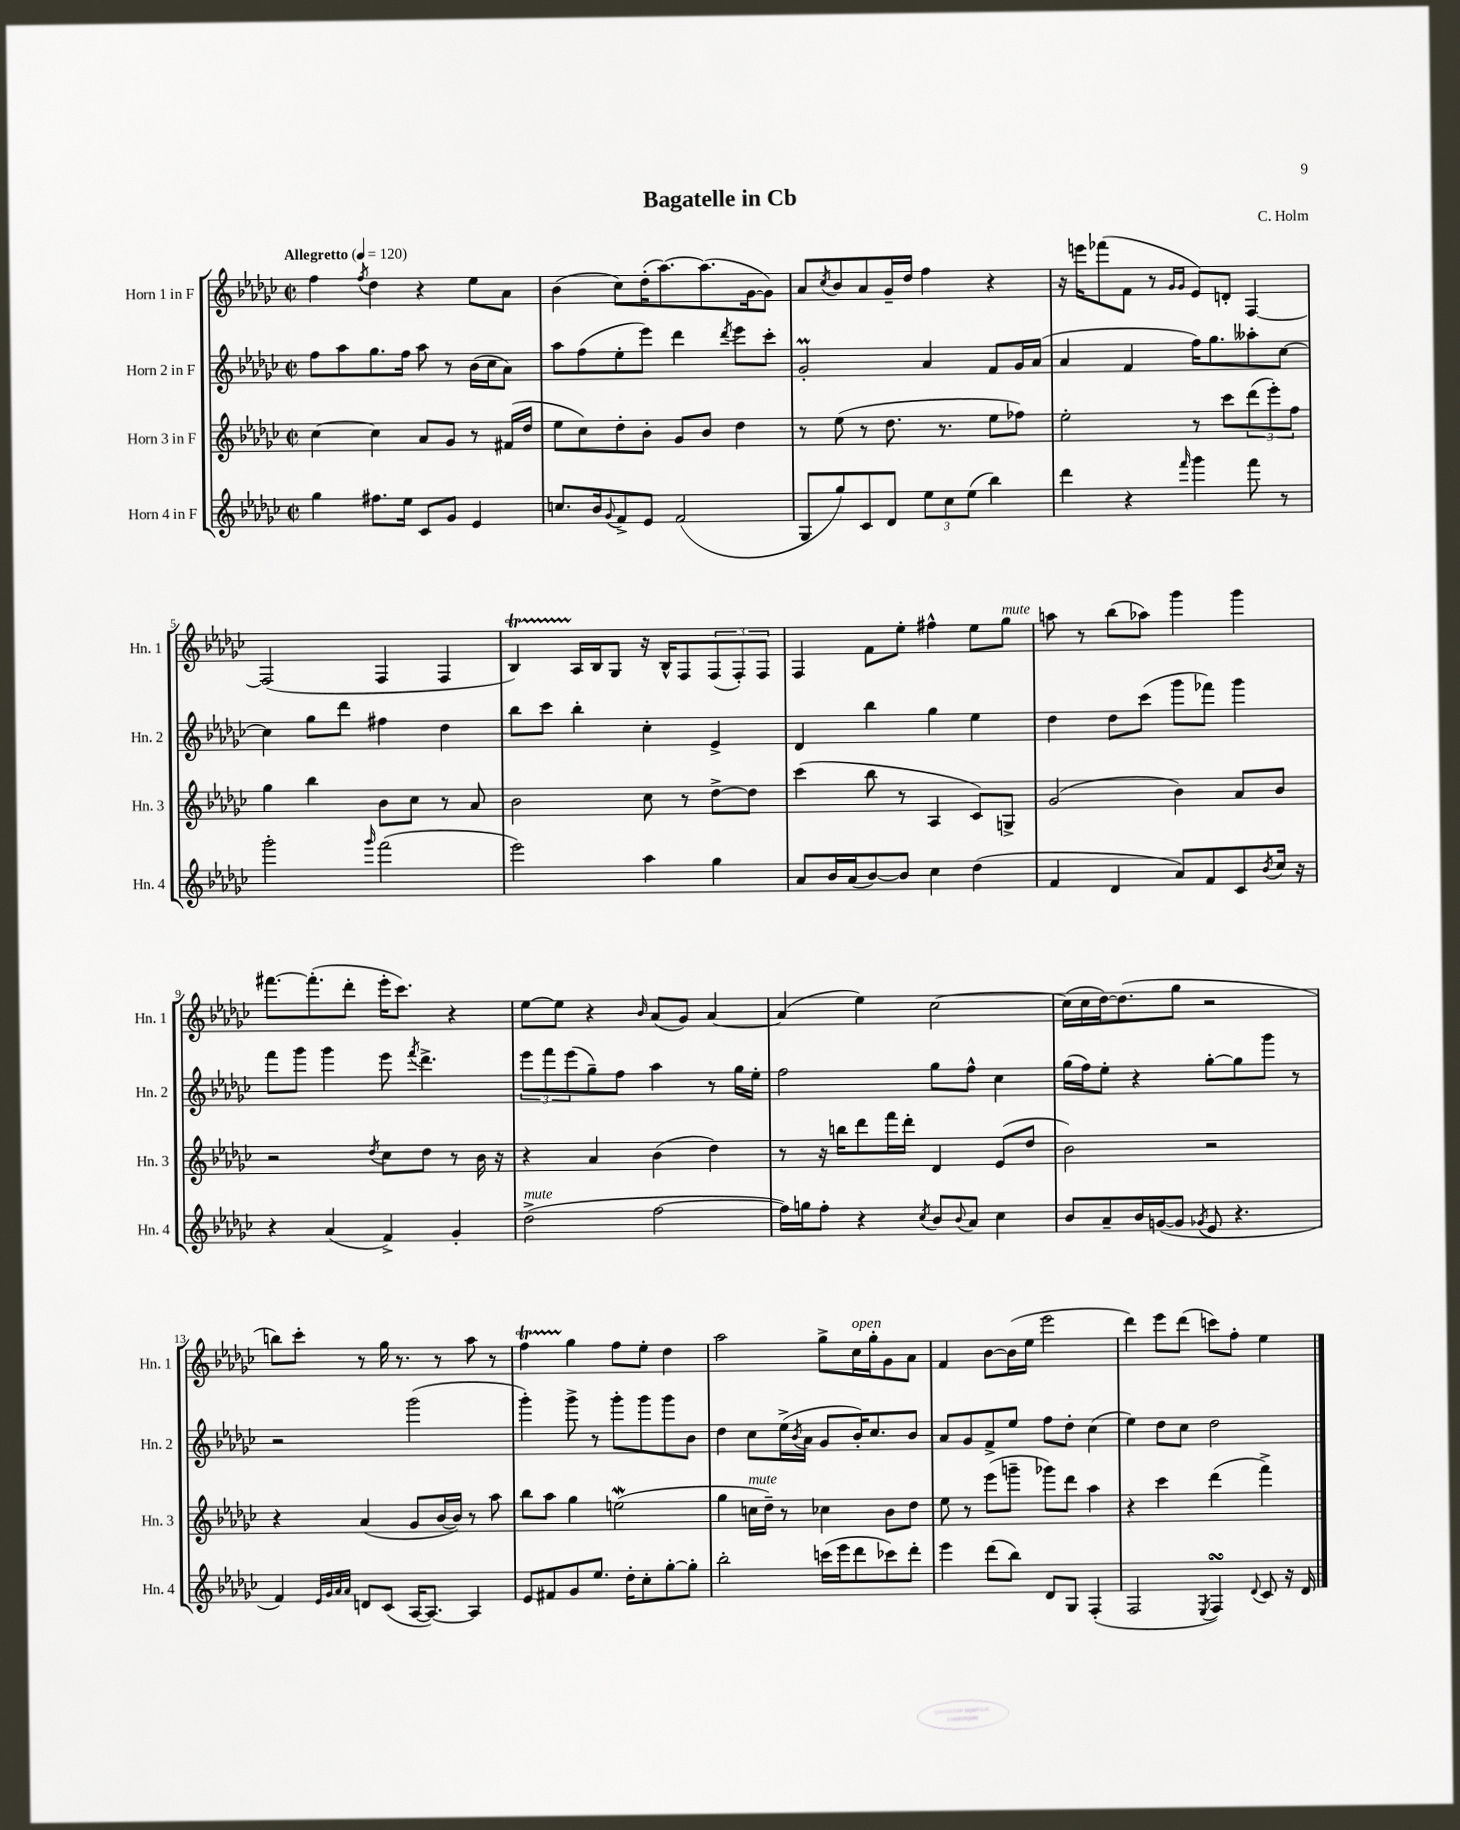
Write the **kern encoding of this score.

**kern	**kern	**kern	**kern
*staff4	*staff3	*staff2	*staff1
*clefG2	*clefG2	*clefG2	*clefG2
*k[b-e-a-d-g-c-]	*k[b-e-a-d-g-c-]	*k[b-e-a-d-g-c-]	*k[b-e-a-d-g-c-]
*M2/2	*M2/2	*M2/2	*M2/2
*met(c|)	*met(c|)	*met(c|)	*met(c|)
*MM120	*MM120	*MM120	*MM120
4gg-	[4cc-	8ff	4ff
.	.	8aa-	.
.	.	.	8qff
8.ff#	4cc-]	8.gg-	4dd-
16ee-	.	16ff	.
8c-	8a-	8aa-	4r
8g-	8g-	8r	.
4e-	8r	(16b-	8ee-
.	.	16cc-	.
.	(16f#	8a-)	8a-
.	16dd-	.	.
=	=	=	=
8.cc	8ee-	8aa-	(4b-
.	8cc-)	(8ff	.
16b-	.	.	.
8qqg-	.	.	.
8f^	8dd-'	8ee-'	8cc-)
8e-	8b-'	8eee-)	(16dd-'
.	.	.	[8.aa-)
(2f	8g-	4ddd-	.
.	8b-	.	(8.aa-]
.	.	8qddd-	.
.	4dd-	8eee-	.
.	.	.	[16g-
.	.	8ccc-'	8g-])
=	=	=	=
8G-	8r	2g-'	8a-
.	.	.	8qcc-
8gg-)	(8ee-	.	8b-
8c-	8r	.	8a-
8d-	8.dd-	.	16g-~
.	.	.	16dd-
12ee-	.	4a-	4ff
.	8.r	.	.
12cc-	.	.	.
(12ee-	.	.	.
4bb-)	8ee-	8f	4r
.	8ff-)	16g-	.
.	.	(16a-	.
=	=	=	=
4ddd-	2ee-'	4a-	16r
.	.	.	16eee
.	.	.	(8fff-
4r	.	4f	8f
.	.	.	8r
.	.	.	16qqg-
16qqfff	.	.	16qqg-
4ggg-	8r	16ff)	8e-)
.	.	8.gg-	.
.	8ccc-	.	8d'
8fff	(12ddd-	8aa--'	[4F
.	12eee-')	.	.
8r	.	[8cc-	.
.	12ff	.	.
=	=	=	=
2ggg-'	4gg-	4cc-]	(2F]
.	4bb-	8gg-	.
.	.	8ddd-	.
16qqggg-	.	.	.
(2fff	8b-	4ff#	4F
.	8cc-	.	.
.	8r	4dd-	4F
.	8a-	.	.
=	=	=	=
2eee-)	2b-	8bb-	4B-)
.	.	8ccc-	.
.	.	4bb-'	16A-
.	.	.	16B-
.	.	.	8G-
4aa-	8cc-	4cc-'	16r
.	.	.	16B-^^
.	8r	.	8F
4gg-	[8dd-^	4e-^	(12F
.	.	.	12F')
.	8dd-]	.	.
.	.	.	12F
=	=	=	=
8a-	(4ccc-	4d-	4F
16b-	.	.	.
(16a-	.	.	.
[8b-)	8bb-	4bb-	8f
8b-]	8r	.	8ee-'
4cc-	4A-	4gg-	4ff#^^
(4dd-	8c-)	4ee-	8ee-
.	8G^	.	8gg-
=	=	=	=
4f	(2g-	4dd-	8aa
.	.	.	8r
4d-	.	8dd-	(8bb-
.	.	(8ccc-	8aa-)
8a-)	4b-)	8ggg-	4ggg-
8f	.	8fff-)	.
8c-	8a-	4ggg-	4ggg-
8qb-	.	.	.
16cc-	8b-	.	.
16r	.	.	.
=	=	=	=
4r	2r	8fff	[8.fff#
.	.	8ggg-	.
.	.	.	(8.fff#']
(4a-	.	4ggg-	.
.	.	.	8ddd-'
.	8qdd-	.	.
4f^)	8cc-	8eee-	16eee-'
.	.	.	8.ccc-)
.	.	8qfff	.
.	8dd-	4.ddd-^	.
4g-'	8r	.	4r
.	16b-	.	.
.	16r	.	.
=	=	=	=
(2dd-^	4r	12eee-	[8ee-
.	.	12fff	.
.	.	.	8ee-]
.	.	(12eee-	.
.	4a-	8gg-~)	4r
.	.	8ff	.
.	.	.	16qqb-
[2ff	(4b-	4aa-	(8a-
.	.	.	8g-)
.	4dd-)	8r	[4a-
.	.	16gg-	.
.	.	16ee-'	.
=	=	=	=
16ff])	8r	2ff	(4a-]
16gg	.	.	.
8ff'	16r	.	.
.	16bb	.	.
4r	8ddd-	.	4ee-)
.	16fff	.	.
.	16ddd-'	.	.
8qcc-	.	.	.
8b-	4d-	8gg-	[2cc-
8qqb-	.	.	.
8a-	.	8ff^^	.
4cc-	(8e-	4cc-	.
.	8dd-	.	.
=	=	=	=
8b-	2b-)	(16gg-	(16cc-]
.	.	16ff)	16cc-
8a-~	.	8ee-'	[16dd-)
.	.	.	(8.dd-]
16b-	.	4r	.
([16g	.	.	.
8g]	.	.	8gg-
8qg-	.	.	.
8e-	2r	[8gg-'	2r
4.r	.	8gg-]	.
.	.	8ggg-	.
.	.	8r	.
=	=	=	=
4f)	4r	2r	8bb)
.	.	.	8ccc-'
32qqe-	.	.	.
32qqg-	.	.	.
32qqa-	.	.	.
32qqa-	.	.	.
8d	(4a-	.	8r
(8c-	.	.	16gg-
.	.	.	8.r
[16A-	8g-	(2ggg-	.
8.A-_)	.	.	.
.	[16b-	.	8r
.	16b-])	.	.
4A-]	8r	.	8aa-
.	8aa-	.	8r
=	=	=	=
8e-	8bb-	4ggg-')	4ff
8f#	8aa-	.	.
8g-	4gg-	8ggg-^	4gg-
8.ee-	.	8r	.
.	(2ee	8ggg-'	8ff
16dd-'	.	.	.
8cc-'	.	8ggg-	8ee-'
[8gg-'	.	8ggg-	4dd-
8gg-']	.	8b-	.
=	=	=	=
2bb-'	4gg-	4dd-	2aa-
.	16cc	8cc-	.
.	16dd-~)	.	.
.	8r	(16ee-^	.
.	.	8qb-	.
.	.	16a-	.
(16ccc	4cc-	8g-	8gg-^
16eee-	.	.	.
8ddd-	.	16b-')	16cc-
.	.	8.cc-	16gg-'
8ccc-)	8b-	.	8g-
8ddd-'	8dd-	8b-	8a-
=	=	=	=
4eee-	8ee-	8a-	4f
.	8r	8g-	.
(8ddd-	(8eee-	8f^	[8b-
8bb-)	8ggg~	8ee-	(16b-]
.	.	.	16ee-
8d-	8ggg-)	8ff	2eee-
8G-	8ddd-	8dd-'	.
(4F'	4aa-	(4cc-	.
=	=	=	=
2F	4r	4ee-)	4ddd-)
.	4ccc-	8dd-	8eee-
.	.	8cc-	(8ddd-
8qE-	.	.	.
4F)	(4ddd-	2dd-	8ccc)
.	.	.	8ff'
8qqd-	.	.	.
8c-	4fff^)	.	4ee-
16r	.	.	.
16d-	.	.	.
==	==	==	==
*-	*-	*-	*-
